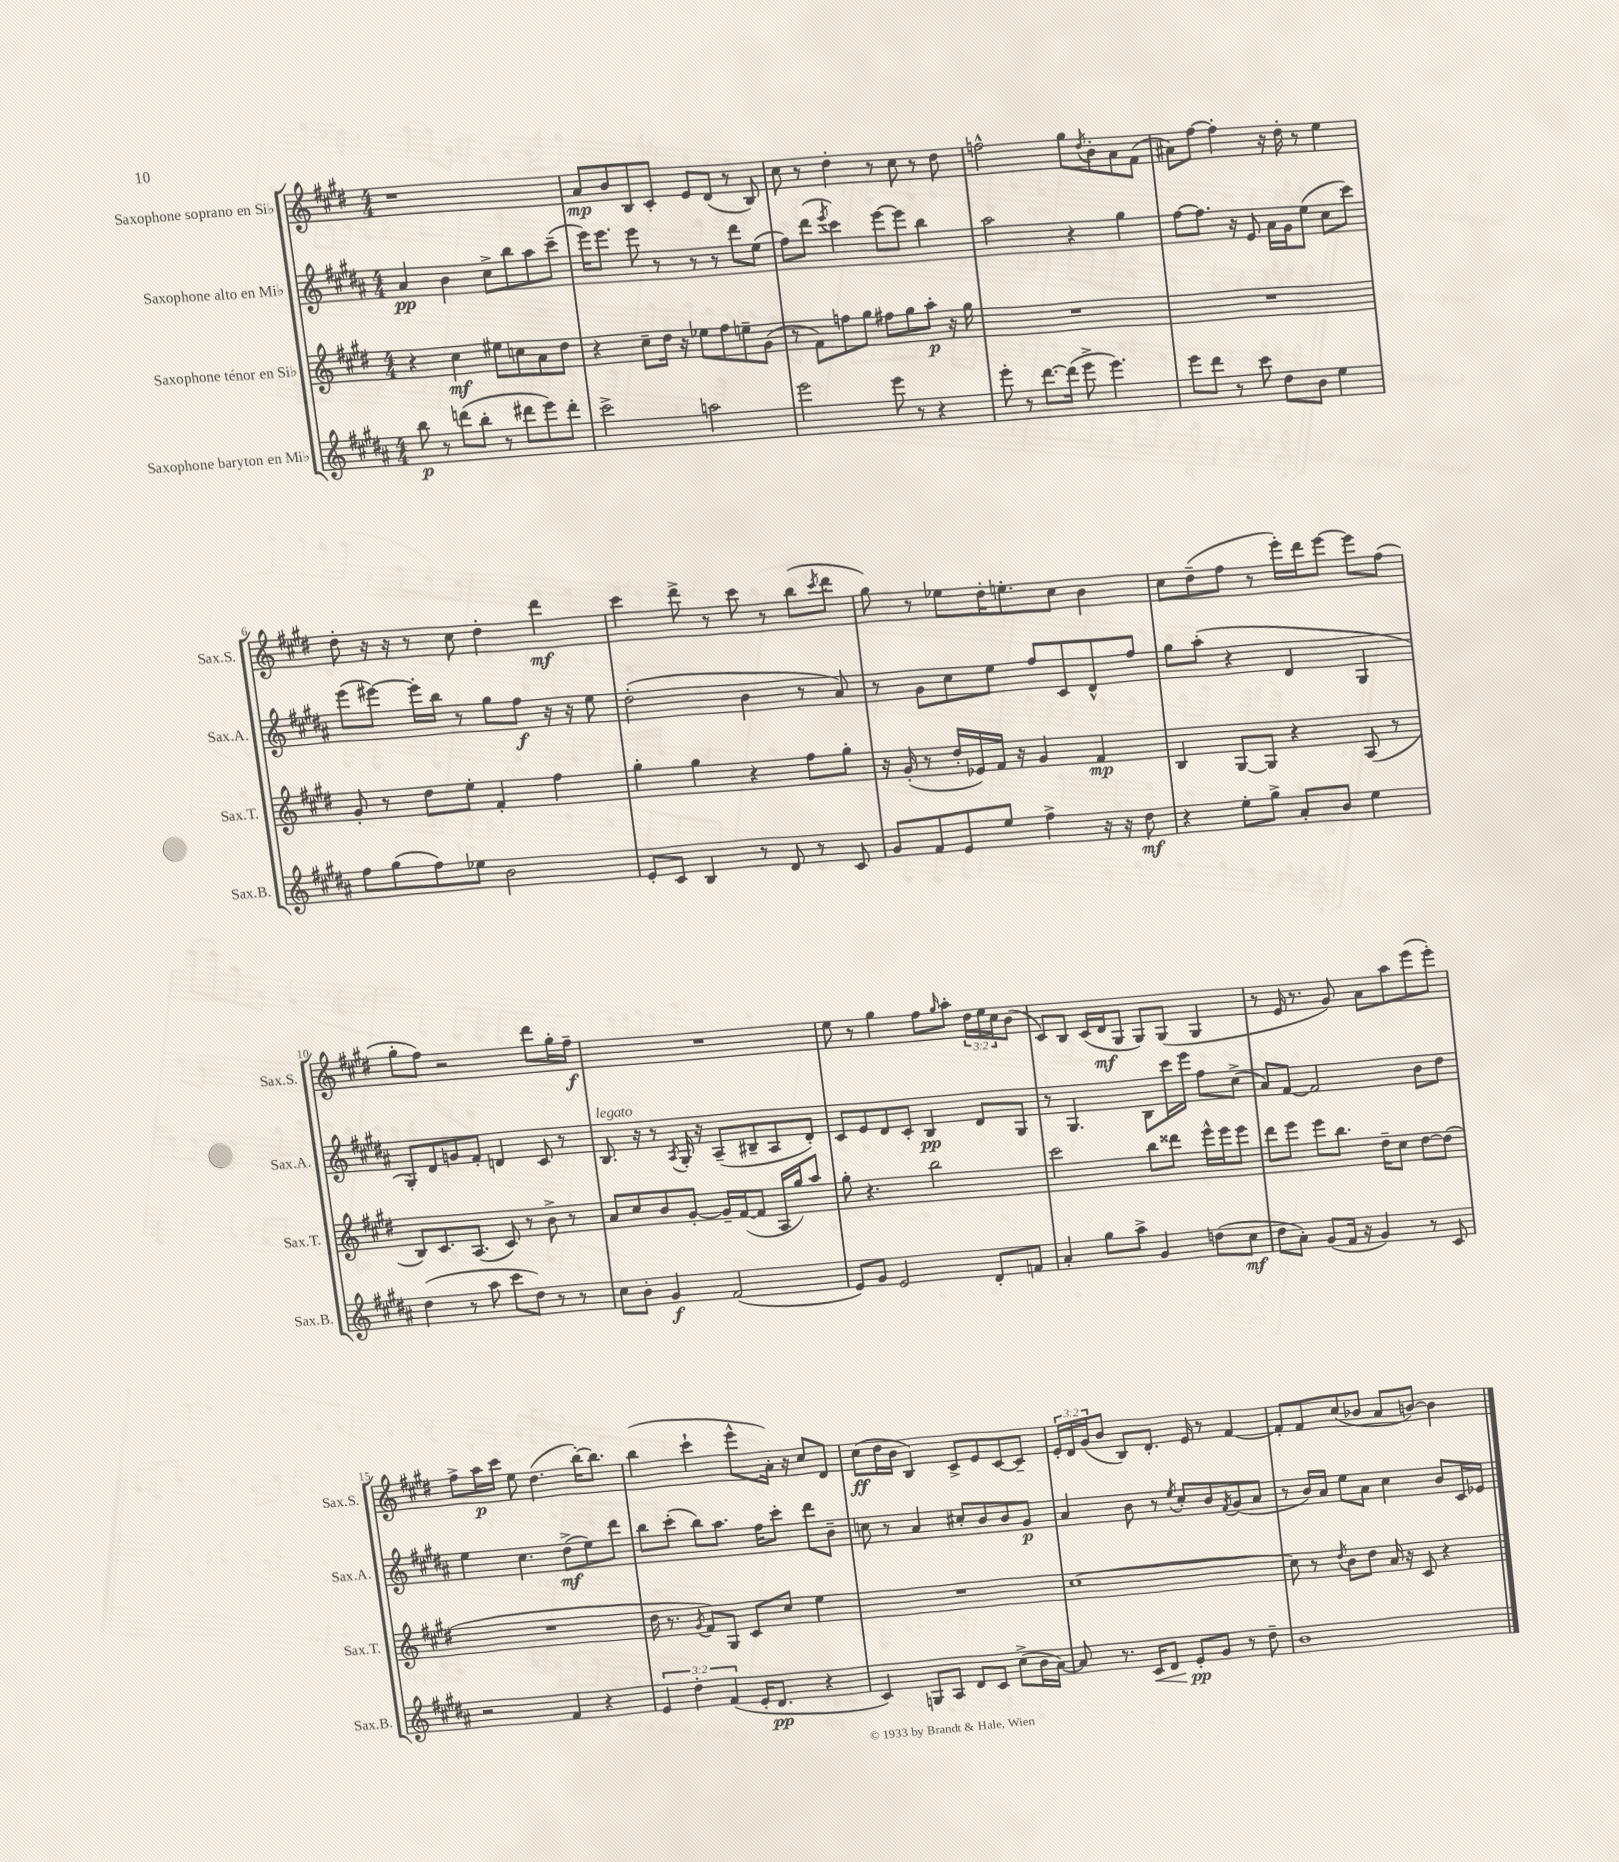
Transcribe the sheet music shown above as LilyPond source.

<<
\new StaffGroup <<
\new Staff = "s0" \with { instrumentName = "Saxophone soprano en Sib" shortInstrumentName = "Sax.S." } {
    \clef treble \key e \major \numericTimeSignature \time 4/4 \override Staff.TupletNumber.text = #tuplet-number::calc-fraction-text
    r1 |
    a'8\mp b'8 b8 cis'8-. e'8 dis'8( r8 b8) |
    cis''8 r8 dis''4-. r8 cis''8 r8 dis''8 |
    f''2-^ gis''8 \acciaccatura { dis''8 } b'8-. a'8 fis'8( |
    ais'8) fis''8~ fis''4-. r16 dis''16-. r8 e''4 |
    dis''8-. r16 r16 r8 cis''8 dis''4-. dis'''4\mf |
    cis'''4 dis'''8-> r8 cis'''8 r8 b''8( \acciaccatura { cis'''8 } dis'''8 |
    gis''8) r8 ees''8 dis''16-. e''8.-. cis''8 b'4 |
    cis''8 dis''8--( fis''8 r8 e'''16-.) dis'''16 e'''8~ e'''8 fis''8( |
    gis''8-. fis''8) r2 dis'''8 gis''16-. fis''16--\f |
    R1 |
    e''8 r8 gis''4 fis''8 \grace { gis''16 } a''8-. \tuplet 3/2 { dis''16 e''16 cis''16 } b'8( |
    cis'8) b8 cis'16( dis'16\mf gis8 gis8) gis8( gis4 |
    r8 e'16 r8. gis'8) a'8 a''8 e'''8( e'''8-.) |
    fis''8-> a''16\p cis'''16 e''8 dis''4.( b''16~-.) b''8. |
    b''4( cis'''4-! e'''8-^ a'16-.) r16 cis''8 dis'8 |
    cis''8\ff( dis''16 b'16 b4) cis'8-> e'8 cis'8~ cis'8-- |
    \tuplet 3/2 { e'16-. dis'16 gis'16( } b'8 b8) dis'8.-. e'16 r8 fis'4~ |
    fis'8-. fis'8 cis''8( bes'8 a'8 b'8~) b'4 \bar "|." |
}
\new Staff = "s1" \with { instrumentName = "Saxophone alto en Mib" shortInstrumentName = "Sax.A." } {
    \clef treble \key b \major \numericTimeSignature \time 4/4
    ais'4\pp b'4 cis''8-> b''8 ais''8 cis'''8--( |
    e'''16) e'''8. e'''8 r8 r8 r8 dis'''8 e''8( |
    fis''8) dis'''8( \acciaccatura { e'''8 } cis'''4) e'''8~ e'''8 b''4 |
    ais''2 r4 gis''4 |
    fis''8~ fis''8. r16 e'8 ais'16 gis'16 e''8( cis''8 cis'''8) |
    e'''8( eis'''8~) eis'''16-. b''16 r8 gis''8 fis''8\f r16 r16 e''8 |
    dis''2-.( b'4 r8 ais'8) |
    r8 gis'8 cis''8 e''8 fis''8 cis'8 dis'8-^ fis''8 |
    gis''8 ais''8-.( r4 dis'4 gis4 |
    gis8-.) dis'8 g'8 fis'8-. d'4 cis'8 r8 |
    b8.^\markup { \italic "legato" } r16 r8 \acciaccatura { ais8 } gis16-. r16 ais8--( bis8-- ais8 dis'8-.) |
    cis'8 e'8 dis'8 cis'8-. b4\pp dis'8 gis8 |
    r8 gis4. b8 cis'''16 e'''16 fis''8 cis''8->( |
    ais'8) fis'8~ fis'2 b'8 dis''8 |
    e''4 cis''4. dis''8->\mf( e''8) dis'''8 |
    b''8 cis'''8-.( b''8) ais''8. fis''16 cis'''8-. dis'''8 b'8-- |
    c''8 r8 ais'4 cis''8-. b'8 b'8 gis'8\p |
    ais'4 b'8 r8 \acciaccatura { e''8 } cis''8-. b'8 \acciaccatura { fis'8 } gis'8( ais'8 |
    r8 b'16) ais'16 e''8 ais'8 cis''4 b'8 cis'16 ees'16 \bar "|." |
}
\new Staff = "s2" \with { instrumentName = "Saxophone ténor en Sib" shortInstrumentName = "Sax.T." } {
    \clef treble \key e \major \numericTimeSignature \time 4/4
    r4 cis''4\mf eis''8 c''8 a'8 dis''8 |
    r4 cis''8-- dis''16 r16 ees''8 fis''8 e''8-- gis'8( |
    r8 fis'8) f''8 gis''8 fis''8 gis''8 a''8-.\p r16 gis''16 |
    R1 |
    R1 |
    gis'8-. r8 dis''8 e''8-. fis'4-. fis''4 |
    gis''4-. gis''4 r4 fis''8 gis''8-. |
    r16 gis'16-.( r8 dis''16-. ees'16) fis'16 r16 gis'4 fis'4\mp |
    b4 gis8~ gis8 r4 a8( r8 |
    b8) cis'8. a8.( cis'8) r8 b'8-> r8 |
    a'8 cis''8 b'8 gis'8~-. gis'16-- fis'16~( fis'8 a16 gis''16) a''8 |
    gis''8-. r4. b''2 |
    cis'''2 b''8 disis'''8 e'''16-^ e'''16 e'''8 |
    dis'''8 e'''8 e'''8 b''8. dis''16-- cis''8 dis''8~ dis''8( |
    R1 |
    dis''16 r8. \acciaccatura { gis'8 } fis'8) gis8 cis'8 cis''8 e''4 |
    R1 |
    cis''1~ |
    cis''8 r8 \acciaccatura { dis''8 } b'8 dis''8 a'16 r16 cis'8 r4 \bar "|." |
}
\new Staff = "s3" \with { instrumentName = "Saxophone baryton en Mib" shortInstrumentName = "Sax.B." } {
    \clef treble \key b \major \numericTimeSignature \time 4/4 \override Staff.TupletNumber.text = #tuplet-number::calc-fraction-text
    b''8\p r8 d'''8( b''8-. r8 dis'''8 e'''8) dis'''8-. |
    cis'''2-> a''2 |
    e'''2 e'''8 r8 r4 |
    e'''8-. r8 dis'''8.~ dis'''16( e'''8-> e'''4.) |
    e'''8 dis'''8 r8 cis'''8 dis''8 b'8 e''4 |
    fis''8 gis''8( fis''8) ees''8 b'2 |
    e'8-. cis'8 b4 r8 dis'8 r8 cis'8 |
    gis'8 fis'8 e'8 e''8 fis''4-> r16 r16 dis''8\mf |
    r4 e''8-. gis''8-> ais'8-. b'8 e''4 |
    dis''4( r8 ais''8 cis'''8 dis''8) r8 r8 |
    cis''8 b'8-. gis'4\f fis'2( |
    e'8) gis'8 e'2 dis'8-. f'8 |
    ais'4-. gis''8 ais''8-> gis'4 d''8( cis''8\mf |
    dis''8 ais'8-.) gis'8( fis'16 r16 gis'4) r8 cis'8 |
    r2 fis'4 r4 |
    \tuplet 3/2 { e'4 dis''4-. fis'4( } e'16-. dis'8.\pp r4 |
    cis'4) g8 ais8 dis'8 cis'8 cis''8->( b'16 ais'16~) |
    ais'8 r8. cis'16\< dis'8 e'8-.\pp\! gis'8 r8 dis''8-- |
    b'1 \bar "|." |
}
>>
>>
